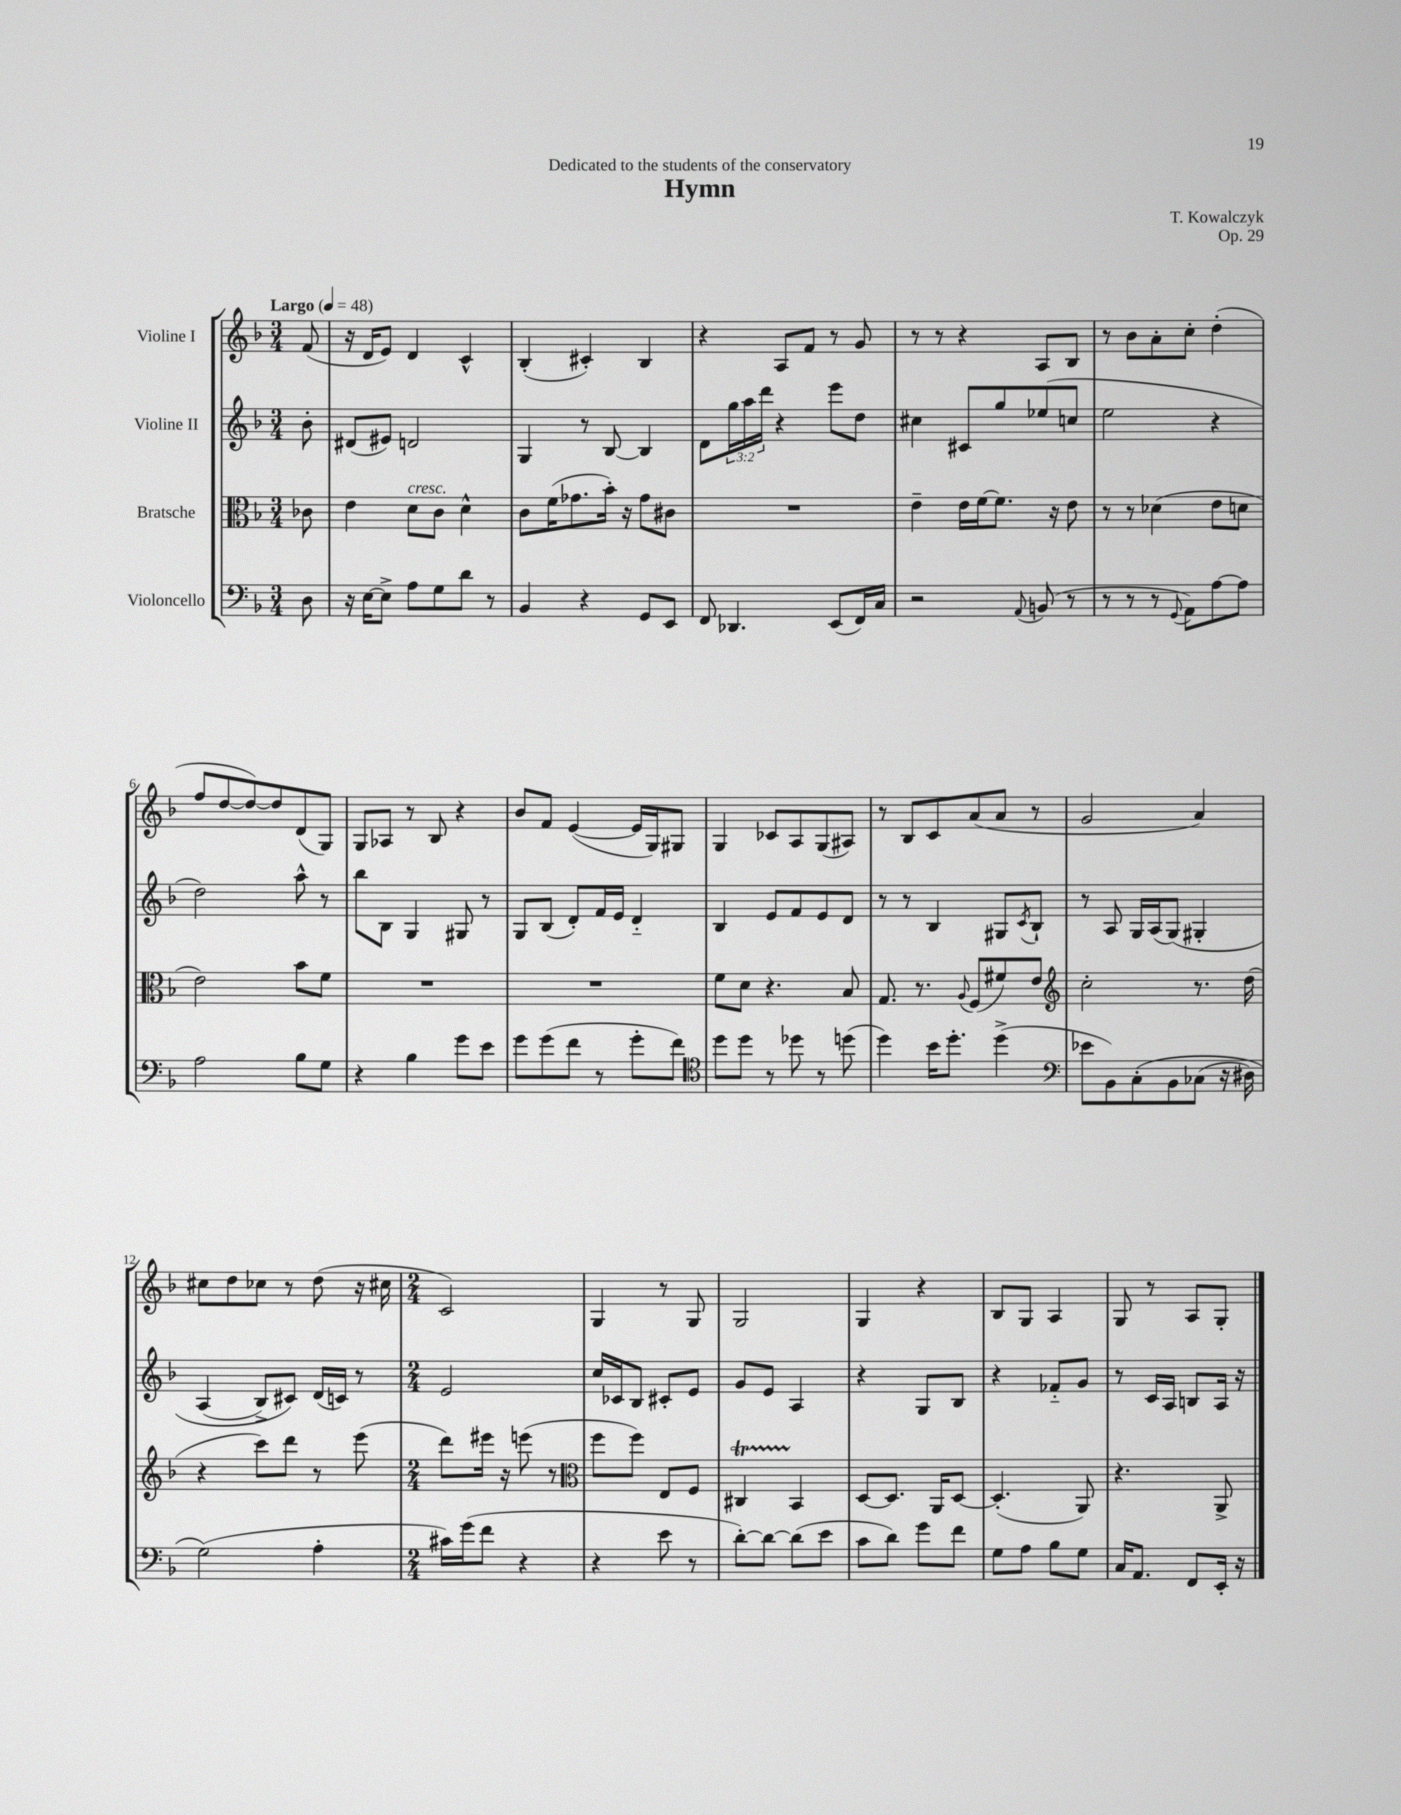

**kern	**kern	**kern	**kern
*staff4	*staff3	*staff2	*staff1
*clefF4	*clefC3	*clefG2	*clefG2
*k[b-]	*k[b-]	*k[b-]	*k[b-]
*M3/4	*M3/4	*M3/4	*M3/4
*MM48	*MM48	*MM48	*MM48
8D	8c-	8b-'	(8f
=	=	=	=
16r	4e	(8d#	16r
[16E	.	.	16d
8E^]	.	8e#)	8e)
8A	8d	2d	4d
8G	8c	.	.
8d	4d^^	.	4c^^
8r	.	.	.
=	=	=	=
4BB-	8c	4G	(4B-'
.	(16f	.	.
.	8.g-	.	.
4r	.	8r	4c#')
.	16b-')	[8B-	.
.	16r	.	.
8GG	8g-	4B-]	4B-
8EE	8c#	.	.
=	=	=	=
8FF	2.r	8d	4r
4.DD-	.	24gg	.
.	.	24aa	.
.	.	24ddd	.
.	.	4r	8A
.	.	.	8f
(8EE	.	8eee	8r
16FF)	.	8dd	8g
16C	.	.	.
=	=	=	=
2r	4e~	4cc#	8r
.	.	.	8r
.	16e	8c#	4r
.	[16f	.	.
.	8.f]	8gg	.
8qqAA	.	.	.
(8BB	.	(8ee-	8A
.	16r	.	.
8r	8e	8cc	8B-
=	=	=	=
8r	8r	2ee	8r
8r	8r	.	8b-
8r	(4d-	.	8a'
8qqGG	.	.	.
8AA)	.	.	8cc'
[8A	8e	4r	(4dd'
8A]	8d	.	.
=	=	=	=
2A	2e)	2dd)	8ff
.	.	.	[8dd
.	.	.	8dd_)
.	.	.	8dd]
8B-	8b-	8aa^^	(8d
8G	8f	8r	8G)
=	=	=	=
4r	2.r	8bb-	8G
.	.	8B-	8A-
4B-	.	4G	8r
.	.	.	8B-
8g	.	8G#	4r
8e	.	8r	.
=	=	=	=
8g	2.r	8G	8b-
(8g	.	(8B-	8f
8f	.	8d')	([4e
8r	.	16f	.
.	.	16e	.
8g'	.	4d'~	16e]
.	.	.	16G)
8f)	.	.	8G#
=	=	=	=
*clefC4	*	*	*
8dd	8f	4B-	4G
8dd	8d	.	.
8r	4.r	8e	8c-
8dd-	.	8f	8A
8r	.	8e	(8G
(8dd	8B-	8d	8A#)
=	=	=	=
4dd)	8.G	8r	8r
.	.	8r	8B-
.	8.r	.	.
16b-	.	4B-	8c
8.dd'	.	.	.
.	8qqA	.	.
.	(8F	.	(8a
(4dd^	8f#)	8G#	8a
.	.	8qc	.
.	8e	8B-`	8r
=	=	=	=
*clefF4	*clefG2	*	*
8e-	2cc'	8r	2g
8BB-)	.	8A	.
&(8C'	.	16G	.
.	.	(16A	.
8BB-	.	&(8G)	.
(8C-	8.r	4G#'	4a)
16r	.	.	.
16D#)	(16dd	.	.
=	=	=	=
(2G&)	4r	(4A	8cc#
.	.	.	8dd
.	8ccc)	8B-^)	8cc-
.	8ddd	8c#&)	8r
4A'	8r	(16d	(8dd
.	.	16c)	.
.	(8eee	8r	16r
.	.	.	16cc#
=	=	=	=
*M2/4	*M2/4	*M2/4	*M2/4
16c#)	8ddd)	2e	2c)
(16g	.	.	.
8f	16eee#	.	.
.	16r	.	.
4r	(8eee	.	.
.	8r	.	.
=	=	=	=
*	*clefC3	*	*
4r	8ff	16cc	4G
.	.	16c-	.
.	8ff)	8B-	.
8e	8E	8c#'	8r
8r	8F	8e	8G
=	=	=	=
[8d')	4C#	8g	2G
8d_	.	8e	.
(8d]	4BB-	4A	.
8e	.	.	.
=	=	=	=
8c	[8D	4r	4G
8d)	8.D]	.	.
8g	.	8G	4r
.	16AA	.	.
8f	[8D	8B-	.
=	=	=	=
8G	(4.D']	4r	8B-
8A	.	.	8G
8B-	.	8f-'~	4A
8G	8AA)	8g	.
=	=	=	=
16C	4.r	8r	8G
8.AA	.	.	.
.	.	16c	8r
.	.	16A	.
8FF	.	8B	8A
16EE'	8AA^	16A	8G'
16r	.	16r	.
==	==	==	==
*-	*-	*-	*-
